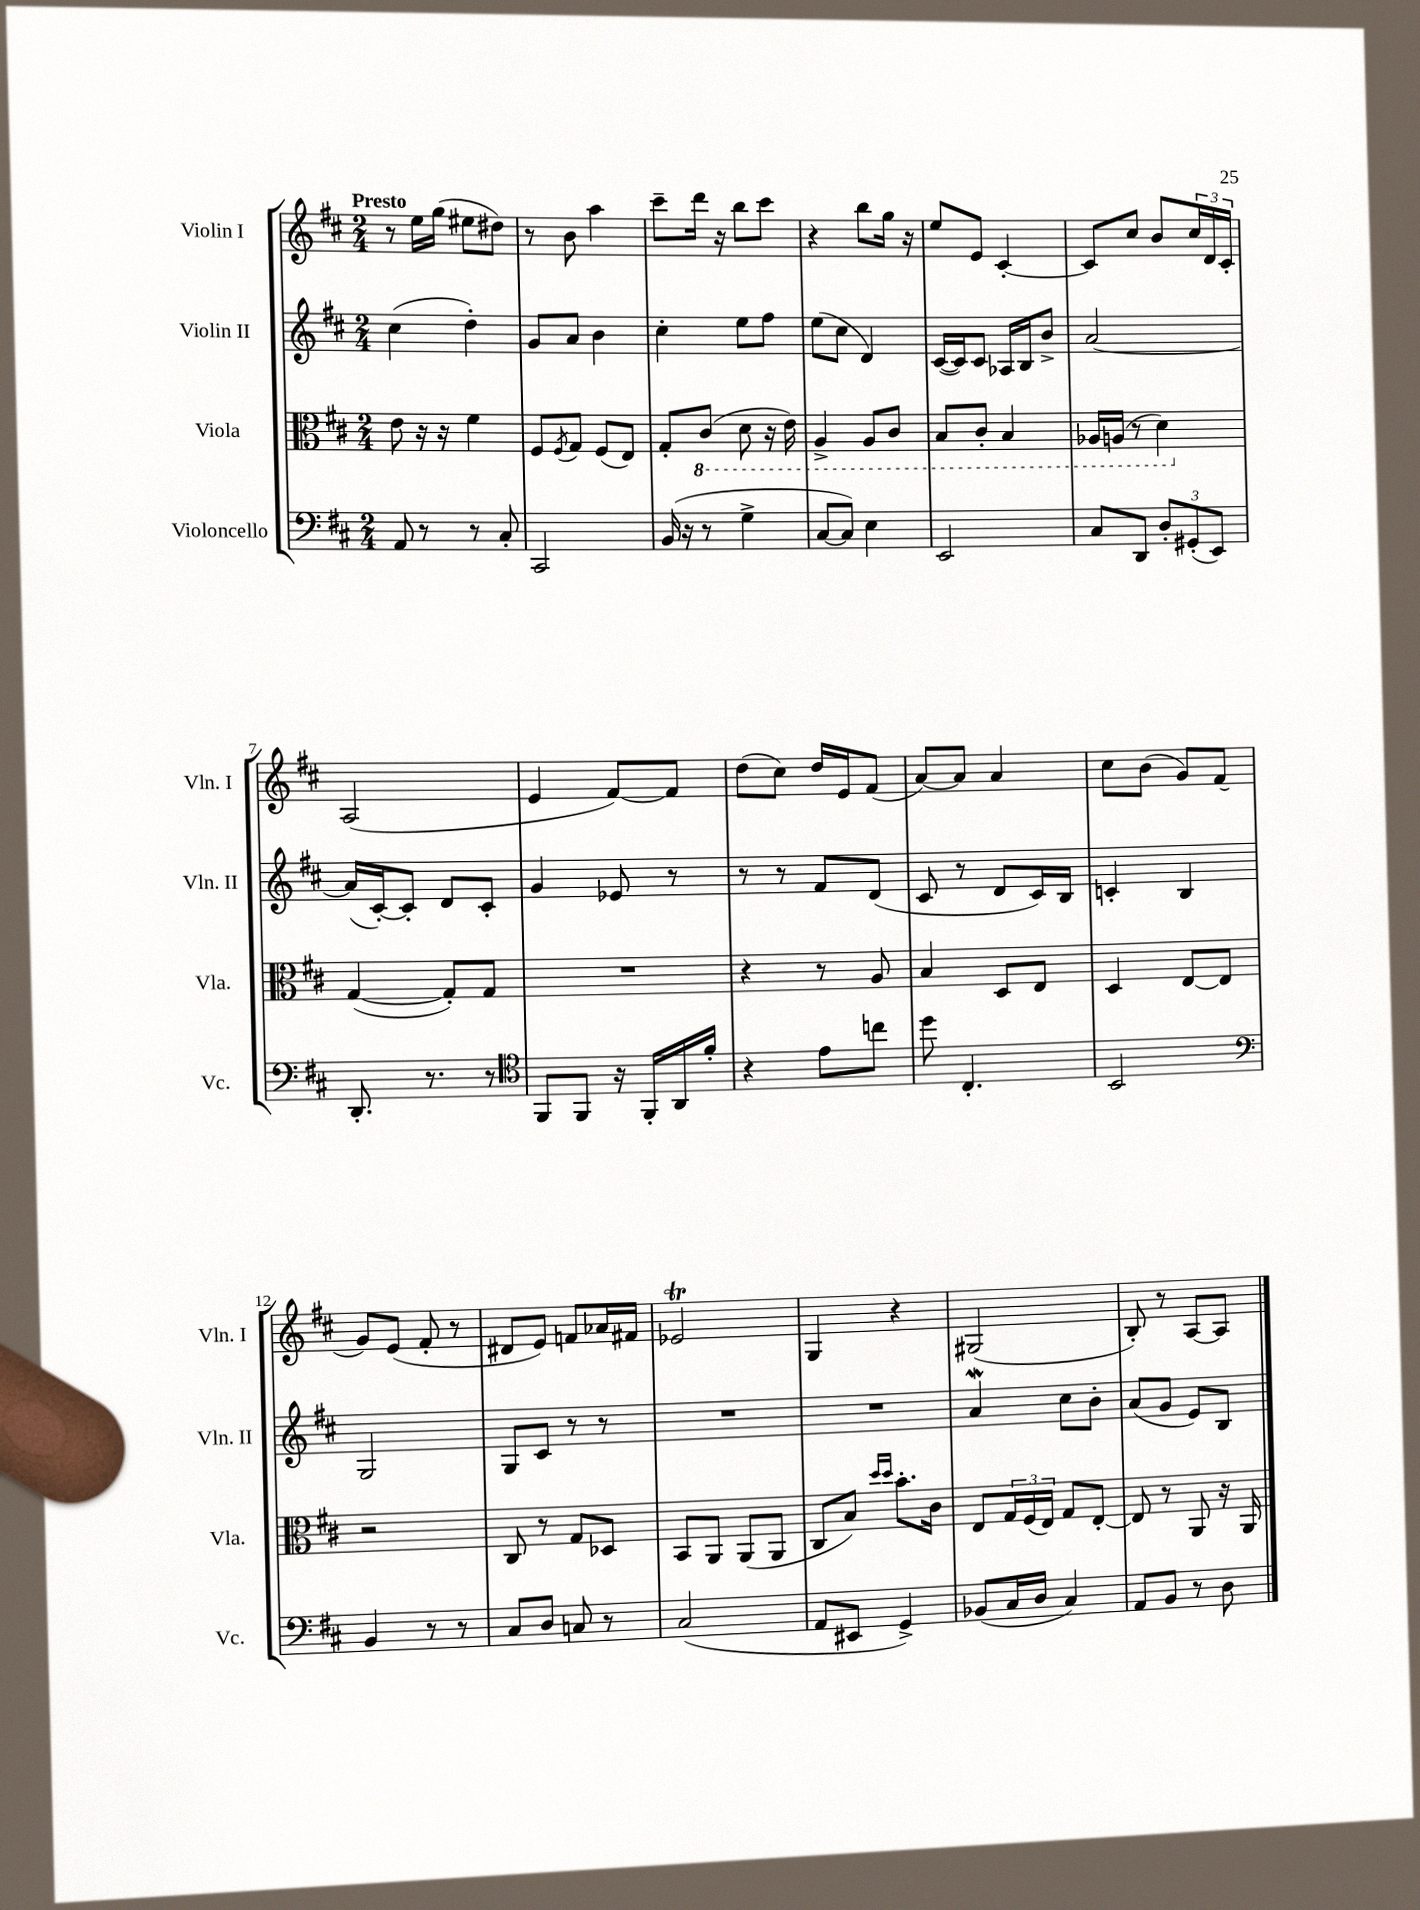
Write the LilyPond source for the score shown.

<<
\new StaffGroup <<
\new Staff = "s0" \with { instrumentName = "Violin I" shortInstrumentName = "Vln. I" } {
    \clef treble \key d \major \numericTimeSignature \time 2/4 \tempo "Presto"
    r8 e''16 g''16( eis''8 dis''8) |
    r8 b'8 a''4 |
    cis'''8-- d'''16 r16 b''8 cis'''8 |
    r4 b''8 g''16 r16 |
    e''8 e'8 cis'4~-. |
    cis'8 cis''8 b'8 \tuplet 3/2 { cis''16 d'16 cis'16-. } |
    a2( |
    e'4 fis'8~) fis'8 |
    d''8( cis''8) d''16 e'16 fis'8( |
    a'8~) a'8 a'4 |
    cis''8 b'8( g'8) fis'8( |
    g'8) e'8( fis'8-. r8 |
    dis'8 e'8) f'8 aes'16 fis'16 |
    ees'2\trill |
    g4 r4 |
    gis2( |
    b8-.) r8 a8~ a8 \bar "|." |
}
\new Staff = "s1" \with { instrumentName = "Violin II" shortInstrumentName = "Vln. II" } {
    \clef treble \key d \major \numericTimeSignature \time 2/4
    cis''4( d''4-.) |
    g'8 a'8 b'4 |
    cis''4-. e''8 fis''8 |
    e''8( cis''8 d'4) |
    cis'16~( cis'16) cis'8 aes16 b16 b'8-> |
    a'2~ |
    a'16( cis'16~-.) cis'8-. d'8 cis'8-. |
    g'4 ees'8 r8 |
    r8 r8 fis'8 d'8( |
    cis'8 r8 d'8 cis'16) b16 |
    c'4-. b4 |
    g2 |
    g8 cis'8 r8 r8 |
    R2 |
    R2 |
    a'4\mordent cis''8 b'8-. |
    a'8( g'8 e'8) b8 \bar "|." |
}
\new Staff = "s2" \with { instrumentName = "Viola" shortInstrumentName = "Vla." } {
    \clef alto \key d \major \numericTimeSignature \time 2/4
    e'8 r16 r16 fis'4 |
    fis8 \acciaccatura { fis8 } g8 fis8( e8) |
    g8-. \ottava #-1 cis8( d8 r16 e16) |
    a,4-> a,8 cis8 |
    b,8 cis8-. b,4 |
    aes,16 a,16( r8 d4) \ottava #0 |
    g4~( g8-.) g8 |
    R2 |
    r4 r8 a8 |
    b4 d8 e8 |
    d4 e8~ e8 |
    r2 |
    cis8 r8 g8 des8 |
    b,8 a,8 a,8( a,8 |
    cis8 b8) \grace { d''16 d''16 } b'8.-. cis'16 |
    e8 \tuplet 3/2 { g16 fis16( e16) } g8 e8~-. |
    e8 r8 a,8 r16 a,16 \bar "|." |
}
\new Staff = "s3" \with { instrumentName = "Violoncello" shortInstrumentName = "Vc." } {
    \clef bass \key d \major \numericTimeSignature \time 2/4
    a,8 r8 r8 cis8-. |
    cis,2 |
    b,16( r16 r8 g4-> |
    cis8~ cis8) e4 |
    e,2 |
    cis8 d,8 \tuplet 3/2 { d8-. gis,8-.( e,8) } |
    d,8.-. r8. r8 |
    \clef tenor fis,8 fis,8 r16 fis,16-. a,16 fis'16-. |
    r4 e'8 c''8 |
    d''8 cis4.-. |
    b,2 |
    \clef bass b,4 r8 r8 |
    cis8 d8 c8 r8 |
    cis2( |
    a,8 eis,8 g,4->) |
    bes,8( cis16 d16 cis4) |
    a,8 b,8 r8 d8 \bar "|." |
}
>>
>>
